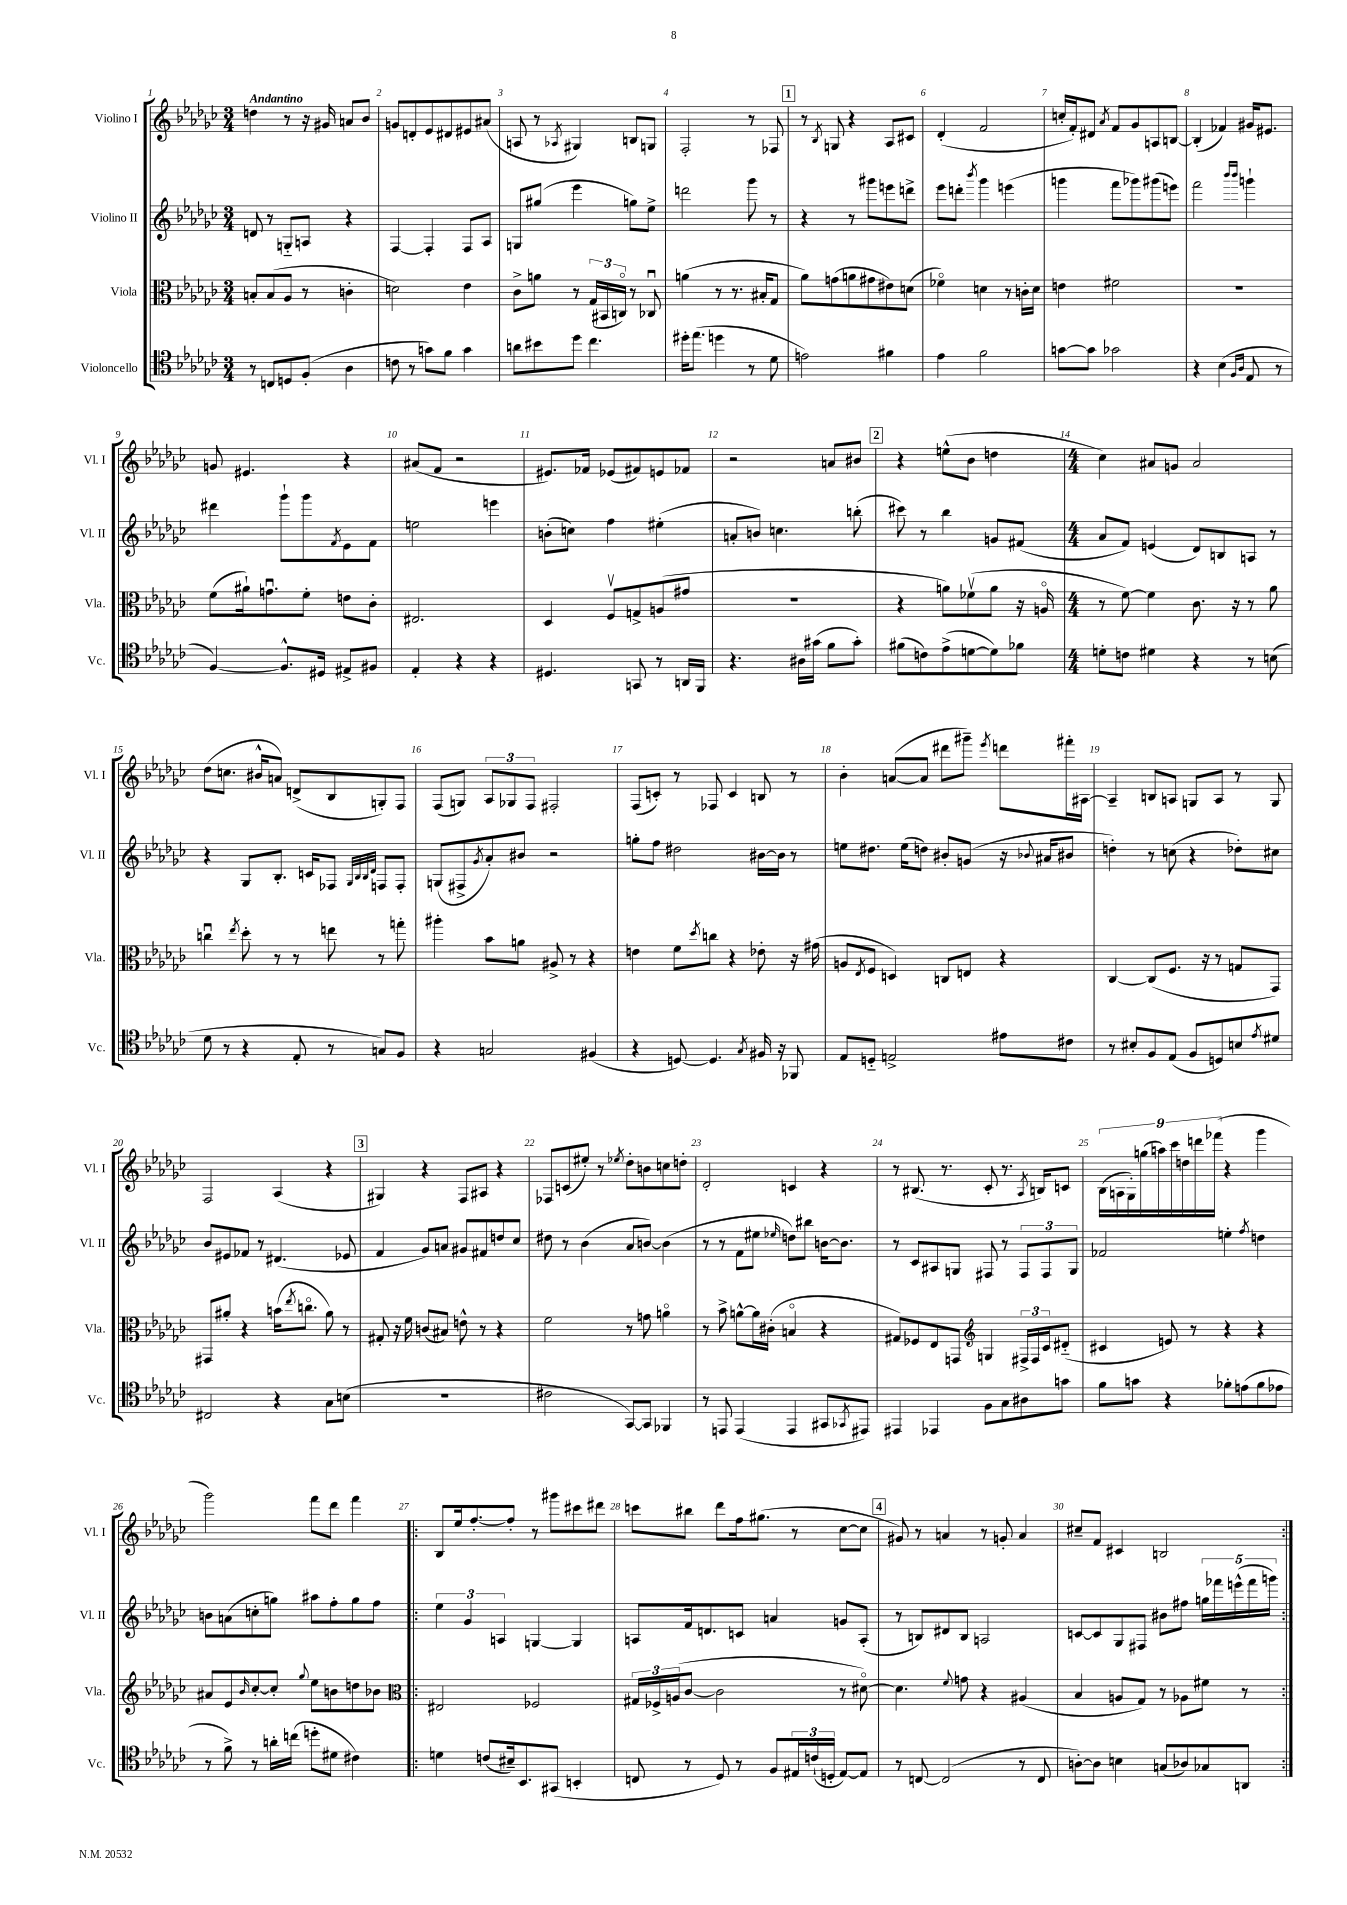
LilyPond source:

<<
\new StaffGroup <<
\new Staff = "s0" \with { instrumentName = "Violino I" shortInstrumentName = "Vl. I" } {
    \clef treble \key ges \major \numericTimeSignature \time 3/4 \tempo "Andantino"
    d''4 r8 r16 gis'16 a'8 bes'8 |
    g'8 d'8-. ees'8 dis'8 eis'8 ais'8( |
    a8 r8 \acciaccatura { aes8 } gis4) b8 g8 |
    f2-. r8 fes8 |
    \mark \markup { \box "1" } r8 \acciaccatura { bes8 } g8 r4 aes8 cis'8 |
    des'4-.( f'2 |
    c''16-. f'16-.) dis'8 \acciaccatura { aes'8 } f'8 ges'8 a8 b8~ |
    b4-.( fes'4) gis'16 eis'8. |
    g'8 eis'4. r4 |
    ais'8( f'8 r2 |
    eis'8.) fes'16 ees'8( fis'8) e'8 fes'8 |
    r2 a'8 bis'8 |
    \mark \markup { \box "2" } r4 e''8-^( bes'8 d''4 |
    \numericTimeSignature \time 4/4 ces''4) ais'8 g'8 ais'2 |
    des''8( c''8. bis'16-^ a'8) d'8->( bes8 g8-.) f8 |
    f8( g8) \tuplet 3/2 { aes8 ges8 f8 } fis2-. |
    f8( c'8-.) r8 fes8 c'4 b8 r8 |
    bes'4-. a'8~( a'8 dis'''8 gis'''8--) \acciaccatura { ees'''8 } d'''8 fis'''16-. ais16~ |
    ais4-- b8 a8 g8 a8 r8 g8 |
    f2 aes4( r4 |
    \mark \markup { \box "3" } gis4) r4 f8 ais8 r4 |
    fes8 c'8( eis''8-.) r8 \acciaccatura { ees''8 } des''8-. b'8 c''8 d''8-. |
    des'2-. c'4 r4 |
    r8 bis8.( r8. ces'8-. r8. \acciaccatura { aes8 } b16) c'8 |
    \tuplet 9/8 { bes16( a16 ges16-.) g''16( a''16) ces'''16 d''16 d'''16 fes'''16( } r4 ges'''4 |
    ges'''2) f'''8 des'''8 f'''4 |
    \repeat volta 2 { bes8 ees''16 f''8.~-. f''8-. r8 gis'''8 cis'''8 dis'''8 |
    c'''8 bis''8 des'''8 f''16 gis''8.( r8 ces''8~ ces''8 |
    \mark \markup { \box "4" } gis'8) r8 a'4 r8 g'8-. a'4 |
    cis''8-- f'8 cis'4 b2 | }
}
\new Staff = "s1" \with { instrumentName = "Violino II" shortInstrumentName = "Vl. II" } {
    \clef treble \key ges \major \numericTimeSignature \time 3/4
    d'8 r8 g8-_ a8 r4 |
    f4~ f4-. f8 aes8 |
    g8 gis''8( ees'''4 g''8) ees''8-> |
    d'''2 ges'''8 r8 |
    \mark \markup { \box "1" } r4 r8 gis'''8 e'''8 d'''8-> |
    ees'''8 d'''8-. \acciaccatura { bes'''8 } ges'''4 e'''4( |
    g'''4 f'''8 ges'''8) gis'''8( e'''8) |
    f'''2 \grace { bes'''16 bes'''16 } g'''4-! |
    dis'''4 ges'''8-! ges'''8 \acciaccatura { f'8 } ees'8 f'8 |
    e''2 e'''4 |
    b'8-.( c''8) f''4 eis''4-.( |
    a'8-. b'8) c''4. b''8-.( |
    \mark \markup { \box "2" } cis'''8) r8 bes''4 g'8 fis'8( |
    \numericTimeSignature \time 4/4 aes'8 f'8) e'4( des'8) b8 a8 r8 |
    r4 ges8 bes8.-. c'16 fes8 \grace { ges32 bes32 bes32 des'32 } f8 f8-. |
    g8( fis8-> \acciaccatura { ges'8 } aes'8-.) bis'8 r2 |
    g''8-. f''8 dis''2 bis'16~ bis'16 r8 |
    e''8 dis''8. e''16( d''8) bis'8-. g'8( r16 \appoggiatura { bes'8 } ais'16 bis'8 |
    d''4-.) r8 c''8( r4 des''8-.) cis''8 |
    bes'8 eis'8 fes'8 r8 dis'4.( ees'8 |
    \mark \markup { \box "3" } f'4 ges'8) a'8 gis'8 fis'8 d''8 ces''8 |
    dis''8 r8 bes'4( aes'8 b'8~) b'4( |
    r8 r8 f'8 eis''8 \grace { ees''16 } d''8) bis''8 b'16~ b'8. |
    r8 ces'8 ais8 g8 fis8 r8 \tuplet 3/2 { fis8 fis8 g8 } |
    fes'2 e''4-. \acciaccatura { f''8 } d''4 |
    b'8 a'8( c''8-. g''8) ais''8 f''8-. g''8 f''8 |
    \repeat volta 2 { \tuplet 3/2 { ees''4 ges'4 a4 } g4~ g4 |
    a8 f'16 d'8. c'8 a'4 g'8 a8-.( |
    \mark \markup { \box "4" } r8 b8) dis'8 b8 a2 |
    c'8~ c'8 ges8 fis8 bis'8 fis''8 \tuplet 5/4 { g''16 fes'''16 e'''16-^( fes'''16 g'''16) } | }
}
\new Staff = "s2" \with { instrumentName = "Viola" shortInstrumentName = "Vla." } {
    \clef alto \key ges \major \numericTimeSignature \time 3/4
    b8-. b8( aes8 r8 c'4-. |
    d'2) ees'4 |
    ces'8-> a'8 r8 \tuplet 3/2 { ges16( bis,16 c16\flageolet) } r8 ces8\downbow |
    a'4( r8 r8. bis16-. ges8 |
    \mark \markup { \box "1" } aes'8) g'8( a'8 gis'8 eis'8) d'8( |
    fes'4\flageolet) d'4 r8 c'16-. d'16 |
    e'4 fis'2 |
    R2. |
    f'8( ais'16-!) g'8.\downbow f'8-. e'8 ces'8-. |
    eis2. |
    des4 f8\upbow g8-> a8( gis'8 |
    R2. |
    \mark \markup { \box "2" } r4 a'8) fes'8\upbow( a'8 r16 a16\flageolet |
    \numericTimeSignature \time 4/4 r8 f'8~) f'4 ces'8. r16 r8 aes'8 |
    c''4\downbow \acciaccatura { ees''8 } des''8-. r8 r8 e''8 r8 g''8-. |
    ais''4-. bes'8 a'8 ais8-> r8 r4 |
    e'4 f'8 \acciaccatura { des''8 } c''8 r4 ees'8-. r16 gis'16( |
    a8 \acciaccatura { ees8 } f8 d4) c8 e8 r4 |
    ces4~ ces8( f8. r16 r8 g8 ges,8) |
    gis,8 ais'8-. r4 b'16( \acciaccatura { ees''8 } c''8.\flageolet ais'8) r8 |
    \mark \markup { \box "3" } gis8-. r16 f'16 c'8( bis8) e'8-^ r8 r4 |
    f'2 r8 g'8 a'4\flageolet |
    r8 bes'8-> a'8~-^ a'16 cis'16-.( b4\flageolet r4 |
    gis8) fes8 ees8 g,8 \clef treble g4 \tuplet 3/2 { fis16-> fis16 ces'16 } dis'8-_( |
    cis'4 e'8) r8 r4 r4 |
    ais'8 ees'8 \grace { bes'16 } ces''8~-. ces''8-. \appoggiatura { ges''8 } ees''8 b'8 d''8 bes'8 |
    \repeat volta 2 { \clef alto eis2 fes2 |
    \tuplet 3/2 { gis16 fes16-> a16( } ces'8~ ces'2 r8 dis'8~\flageolet) |
    \mark \markup { \box "4" } dis'4. \appoggiatura { f'8 } g'8 r4 ais4( |
    bes4 a8 ges8) r8 aes8 fis'8 r8 | }
}
\new Staff = "s3" \with { instrumentName = "Violoncello" shortInstrumentName = "Vc." } {
    \clef tenor \key ges \major \numericTimeSignature \time 3/4
    r8 c8 d8 f8-.( aes4 |
    c'8 r8 g'8) f'8 g'4 |
    a'8 bis'8 des''8 ces''4. |
    dis''16-. ees''8.( d''4 r8 des'8 |
    \mark \markup { \box "1" } e'2) fis'4 |
    ees'4 f'2 |
    g'8~ g'8 ges'2 |
    r4 bes4( \grace { f16 aes16 } ees8 r8 |
    f4~) f8.-^ dis16 eis8-> fis8 |
    ees4-. r4 r4 |
    dis4. g,8 r8 a,16 f,16 |
    r4. ais16 gis'16( f'8 gis'8-.) |
    \mark \markup { \box "2" } fis'8( c'8) ees'8->( d'8~ d'8) fes'8 |
    \numericTimeSignature \time 4/4 d'8-. c'8 dis'4 r4 r8 b8( |
    des'8 r8 r4 ees8-. r8 g8) f8 |
    r4 g2 fis4( |
    r4 d8~) d4. \acciaccatura { ges8 } fis16 r16 fes,8 |
    ees8 d8-_ e2-> eis'8 cis'8 |
    r8 bis8-. f8 ees8( f8 d8) b8 \acciaccatura { ees'8 } dis'8 |
    cis2 r4 ges8 b8( |
    \mark \markup { \box "3" } R1 |
    cis'2 ges,8~) ges,8 fes,4 |
    r8 e,8 e,4( e,4 gis,8 \acciaccatura { ges,8 } eis,8) |
    eis,4 ees,4 f8 ges8 ais8 g'8 |
    f'8 g'8 r4 fes'8-. e'8( fes'8 ees'8 |
    r8 f'8->) r8 a'16-. c''16( d''8-. dis'8 cis'4) |
    \repeat volta 2 { d'4 c'8( bis16--) bes,8. gis,8( b,4-. |
    c8 r8 des8) r8 f8 \tuplet 3/2 { eis16 c'16-!( d16-. } eis8~) eis8 |
    \mark \markup { \box "4" } r8 c8~ c2( r8 c8 |
    a8~-.) a8 b4 g8( aes8) ges8 a,8 | }
}
>>
>>
\layout { \context { \Score \override BarNumber.break-visibility = ##(#f #t #t) barNumberVisibility = #all-bar-numbers-visible } }
